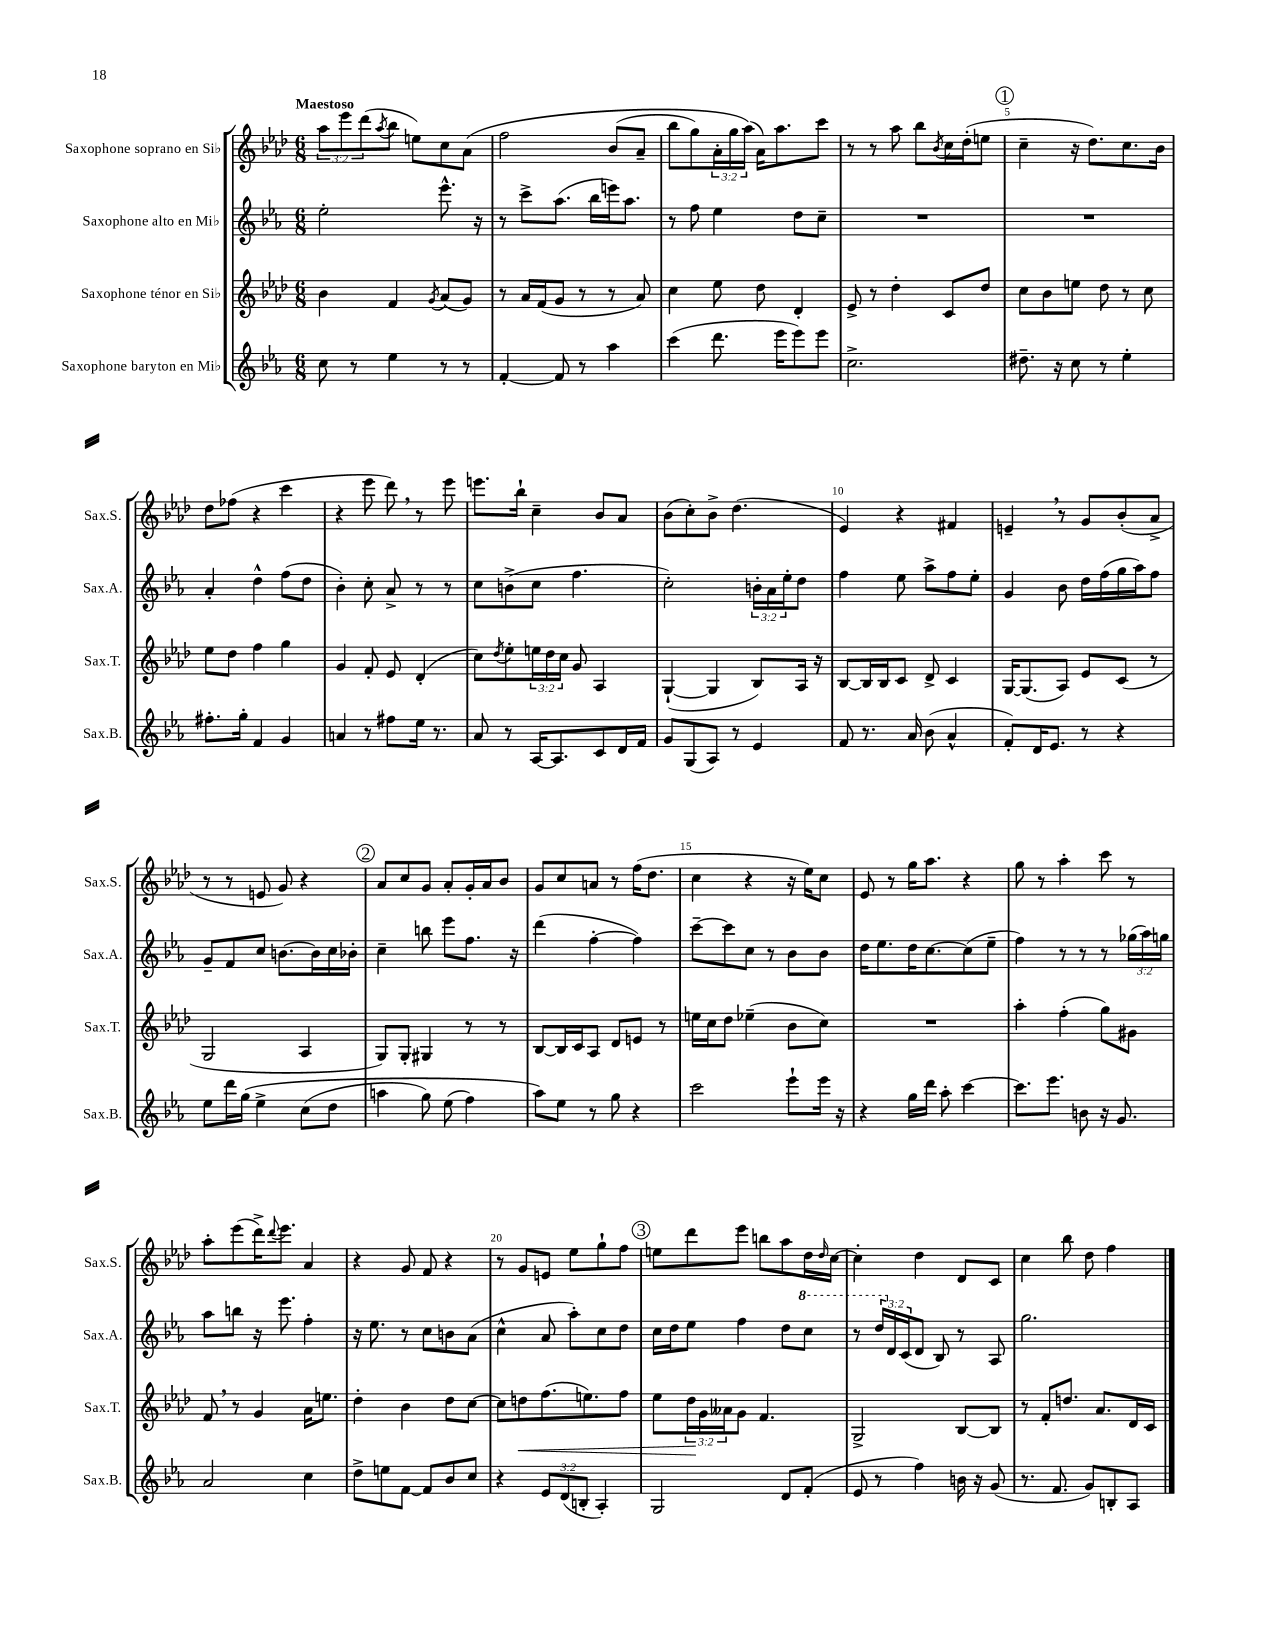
<<
\new StaffGroup <<
\new Staff = "s0" \with { instrumentName = "Saxophone soprano en Sib" shortInstrumentName = "Sax.S." } {
    \clef treble \key aes \major \numericTimeSignature \time 6/8 \override Staff.TupletNumber.text = #tuplet-number::calc-fraction-text \tempo "Maestoso"
    \tuplet 3/2 { aes''8 ees'''8 des'''8( } \acciaccatura { aes''8 } bes''8 e''8) c''8 aes'8\( |
    f''2 bes'8( aes'8-- |
    bes''8 g''8) \tuplet 3/2 { aes'16-. g''16 aes''16(\) } aes'16) aes''8. c'''8 |
    r8 r8 aes''8 bes''8 \acciaccatura { bes'8 } c''16 des''16-.( e''8 |
    \mark \markup { \circle "1" } c''4-- r16 des''8.) c''8. bes'16 |
    des''8 fes''8( r4 c'''4 |
    r4 ees'''8 des'''8) \breathe r8 ees'''8 |
    e'''8. bes''16-! c''4-- bes'8 aes'8 |
    bes'8( c''8-.) bes'8-> des''4.( |
    ees'4) r4 fis'4 |
    e'4-- \breathe r8 g'8 bes'8-.( aes'8-> |
    r8 r8 e'8 g'8) r4 |
    \mark \markup { \circle "2" } aes'8 c''8 g'8 aes'8-. g'16-. aes'16 bes'8 |
    g'8 c''8 a'8 r8 f''16( des''8. |
    c''4 r4 r16 ees''16) c''8 |
    ees'8 r8 g''16 aes''8. r4 |
    g''8 r8 aes''4-. c'''8 r8 |
    aes''8-. ees'''8( des'''16->) \appoggiatura { des'''8 } ees'''8. aes'4 |
    r4 g'8 f'8 r4 |
    r8 g'8 e'8 ees''8 g''8-! f''8 |
    \mark \markup { \circle "3" } e''8 des'''8 ees'''8 b''8 aes''8 des''16 \grace { des''16 } c''16~ |
    c''4-. des''4 des'8 c'8 |
    c''4 bes''8 des''8 f''4 \bar "|." |
}
\new Staff = "s1" \with { instrumentName = "Saxophone alto en Mib" shortInstrumentName = "Sax.A." } {
    \clef treble \key ees \major \numericTimeSignature \time 6/8 \override Staff.TupletNumber.text = #tuplet-number::calc-fraction-text
    ees''2-. ees'''8.-^ r16 |
    r8 c'''8-> aes''8.( bes''16 e'''16) aes''8. |
    r8 f''8 ees''4 d''8 c''8-- |
    R2. |
    \mark \markup { \circle "1" } R2. |
    aes'4-. d''4-^ f''8( d''8 |
    bes'4-.) c''8-. aes'8-> r8 r8 |
    c''8 b'8->( c''8 f''4. |
    c''2-.) \tuplet 3/2 { b'16-. aes'16 ees''16-. } d''8 |
    f''4 ees''8 aes''8-> f''8 ees''8-. |
    g'4 bes'8 d''16 f''16( g''16 aes''16) f''8 |
    g'8-- f'8 c''8 b'8.~ b'16 c''16 bes'16-. |
    \mark \markup { \circle "2" } c''4-- b''8 ees'''8 f''8. r16 |
    d'''4( f''4~-. f''4) |
    c'''8~-- c'''8 c''8 r8 bes'8 bes'8 |
    d''16 ees''8. d''16 c''8.~ c''8( ees''8-- |
    f''4) r8 r8 r8 \tuplet 3/2 { ges''16( aes''16) g''16 } |
    aes''8 b''8 r16 ees'''8. f''4-. |
    r16 ees''8. r8 c''8 b'8 aes'8( |
    c''4-^ aes'8 aes''8-.) c''8 d''8 |
    \mark \markup { \circle "3" } c''16 d''16 ees''8 f''4 d''8 \ottava #1 c'''8 |
    r8 \tuplet 3/2 { d'''16 \ottava #0 d'16 c'16( } d'8 bes8) r8 aes8 |
    g''2. \bar "|." |
}
\new Staff = "s2" \with { instrumentName = "Saxophone ténor en Sib" shortInstrumentName = "Sax.T." } {
    \clef treble \key aes \major \numericTimeSignature \time 6/8 \override Staff.TupletNumber.text = #tuplet-number::calc-fraction-text
    bes'4 f'4 \acciaccatura { g'8 } aes'8( g'8) |
    r8 aes'16 f'16( g'8 r8 r8 aes'8) |
    c''4 ees''8 des''8 des'4-. |
    ees'8-> r8 des''4-. c'8 des''8 |
    \mark \markup { \circle "1" } c''8 bes'8 e''8 des''8 r8 c''8 |
    ees''8 des''8 f''4 g''4 |
    g'4 f'8-. ees'8 des'4-.( |
    c''8) \acciaccatura { des''8 } ees''8-. \tuplet 3/2 { e''16 des''16 c''16 } g'8 aes4 |
    g4~-!( g4 bes8) aes16 r16 |
    bes8~ bes16 bes16 c'8 des'8-> c'4 |
    g16~ g8.( aes8) ees'8 c'8( r8 |
    g2 aes4 |
    \mark \markup { \circle "2" } g8) g8-. gis4 r8 r8 |
    bes8~ bes16 c'16 aes8 des'8 e'8 r8 |
    e''16 c''16 des''8 ees''4--( bes'8 c''8) |
    R2. |
    aes''4-. f''4-.( g''8) gis'8 |
    f'8 \breathe r8 g'4 aes'16 e''8. |
    des''4-. bes'4 des''8 c''8~ |
    c''8 d''8\< f''8.( e''8.) f''8 |
    \mark \markup { \circle "3" } ees''8 \tuplet 3/2 { des''16\! g'16 aeses'16 } g'8 f'4. |
    g2-> bes8~ bes8 |
    r8 f'8-. d''8. aes'8. des'16 c'16 \bar "|." |
}
\new Staff = "s3" \with { instrumentName = "Saxophone baryton en Mib" shortInstrumentName = "Sax.B." } {
    \clef treble \key ees \major \numericTimeSignature \time 6/8 \override Staff.TupletNumber.text = #tuplet-number::calc-fraction-text
    c''8 r8 ees''4 r8 r8 |
    f'4~-. f'8 r8 aes''4 |
    c'''4( d'''8. ees'''16 ees'''8) ees'''8 |
    c''2.-> |
    \mark \markup { \circle "1" } dis''8.-- r16 c''8 r8 ees''4-. |
    fis''8.-. g''16-. f'4 g'4 |
    a'4 r8 fis''8 ees''16 r8. |
    aes'8 r8 aes16~ aes8. c'8 d'16 f'16 |
    g'8 g8( aes8) r8 ees'4 |
    f'8 r8. aes'16 bes'8( aes'4-^ |
    f'8-.) d'16 ees'8. r8 r4 |
    ees''8 d'''16 g''16\( ees''4-> c''8( d''8 |
    \mark \markup { \circle "2" } a''4 g''8) ees''8( f''4) |
    aes''8\) ees''8 r8 g''8 r4 |
    c'''2 ees'''8-! ees'''16 r16 |
    r4 g''16 d'''16 aes''8-. c'''4~ |
    c'''8. ees'''8. b'8 r16 g'8. |
    aes'2 c''4 |
    d''8-> e''8 f'8~ f'8 bes'8 c''8 |
    r4 \tuplet 3/2 { ees'8 d'8( b8-. } aes4-.) |
    \mark \markup { \circle "3" } g2 d'8 f'8-.( |
    ees'8 r8 f''4) b'16 r16 g'8( |
    r8. f'8. g'8) b8-. aes8 \bar "|." |
}
>>
>>
\layout { \context { \Score \override BarNumber.break-visibility = ##(#f #t #t) barNumberVisibility = #(every-nth-bar-number-visible 5) } }
